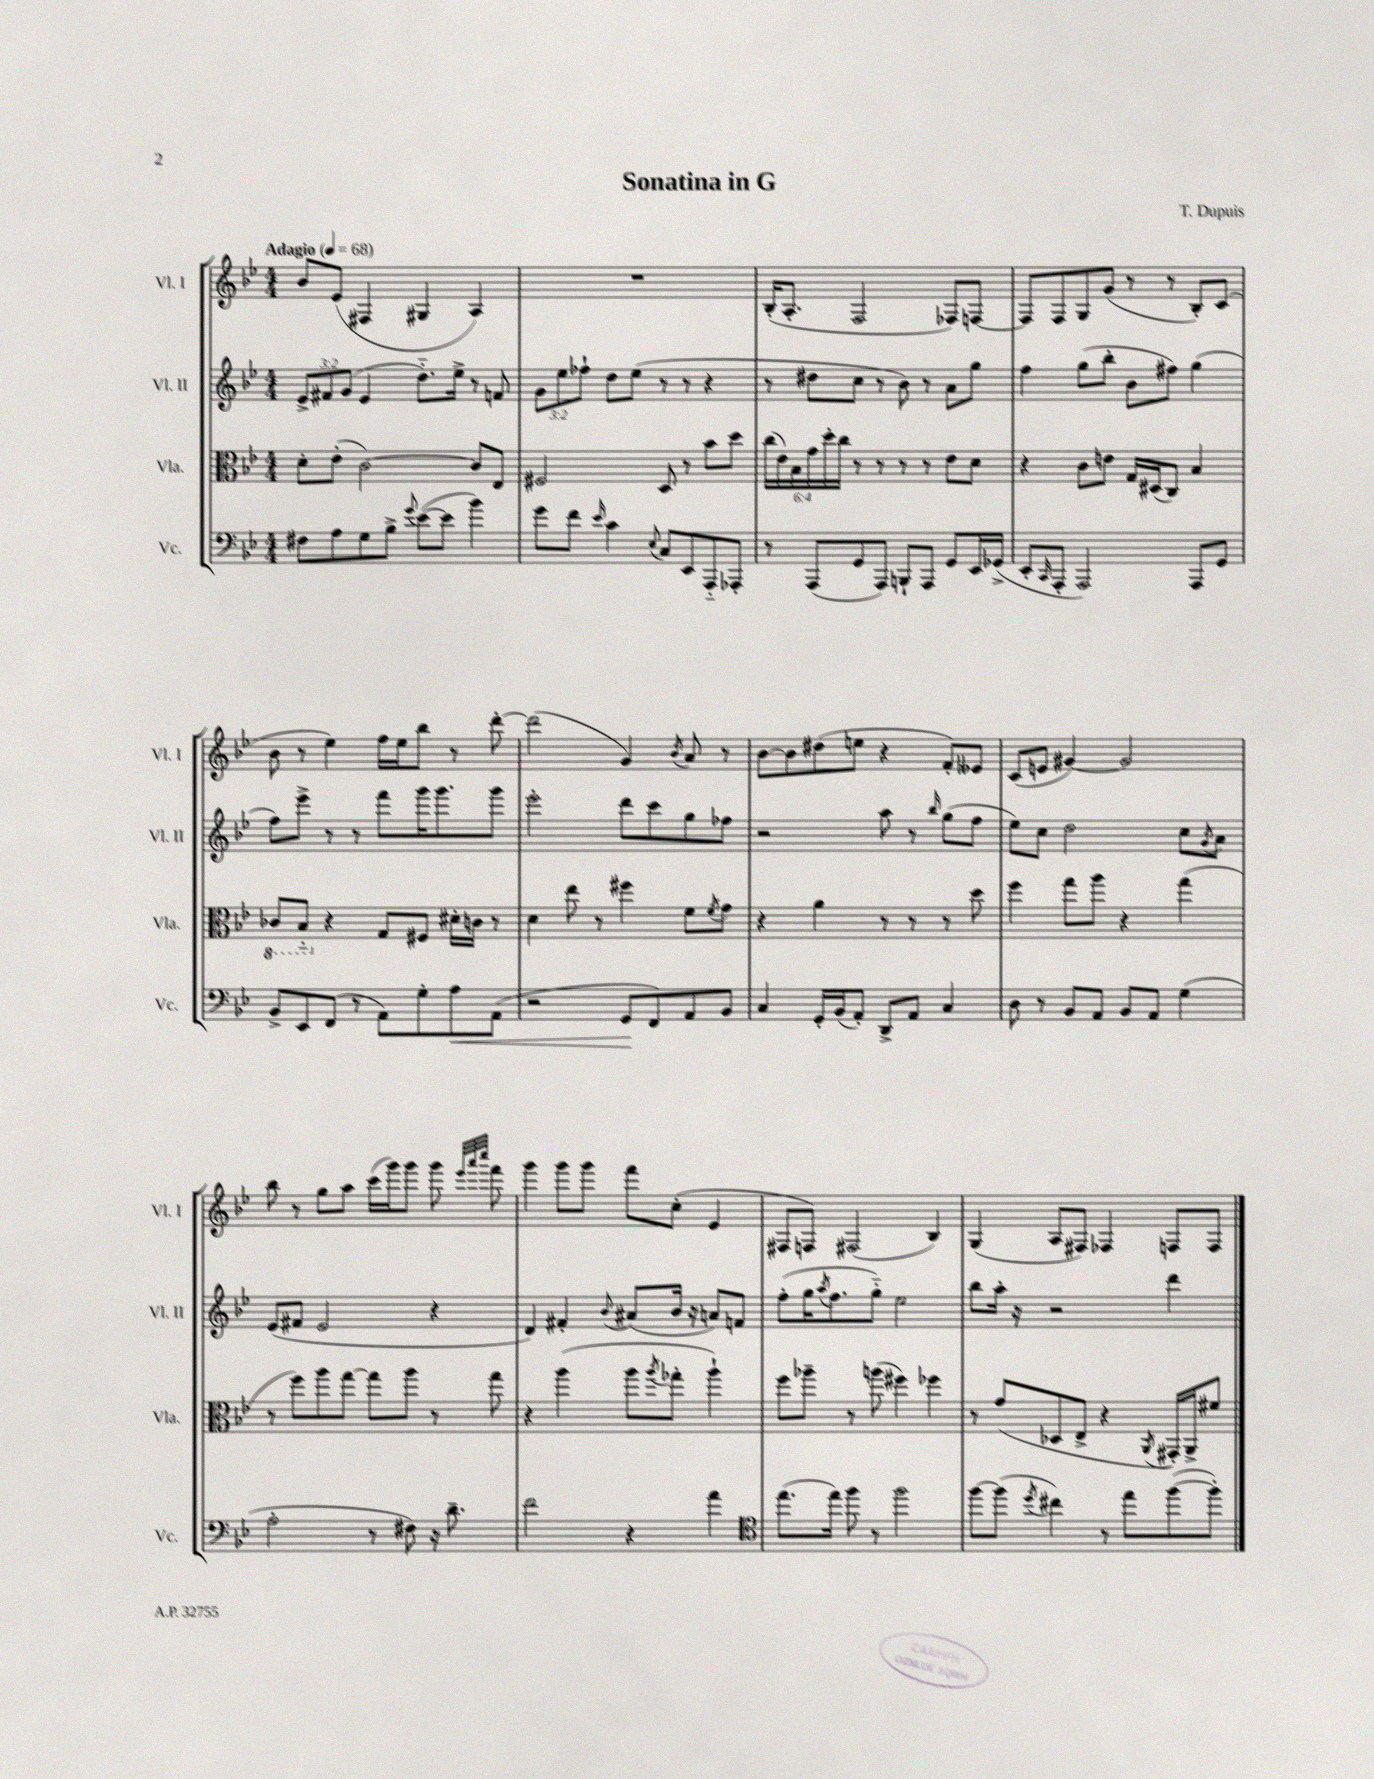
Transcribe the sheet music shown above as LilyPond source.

\header { title = "Sonatina in G" composer = "T. Dupuis" }
<<
\new StaffGroup <<
\new Staff = "s0" \with { instrumentName = "Vl. I" shortInstrumentName = "Vl. I" } {
    \clef treble \key bes \major \numericTimeSignature \time 4/4 \tempo "Adagio" 4 = 68
    bes'8 ees'8( fis4 gis4 a4) |
    R1 |
    bes16-.( a8.-. f2 fes8) f8~ |
    f8 f8 g8 g'8( r8 r8 bes8-.) c'8( |
    bes'8 r8 ees''4) f''16 ees''16 bes''8 r8 d'''8~-. |
    d'''2( g'4) \acciaccatura { bes'8 } a'8 r8 |
    bes'8~ bes'8 dis''8( e''8 r4 f'8-.) eeses'8 |
    c'8( e'8 gis'4~) gis'2 |
    bes''8 r8 g''8 a''8 c'''16( g'''16) g'''8 g'''8 \grace { ees'''32 a'''32 c''''32 } f'''8 |
    g'''4 g'''8 g'''8 f'''8 c''8-.( ees'4 |
    fis8 f8) fis2( bes4) |
    g4( a8 fis8) fes4 f8 f8 \bar "|." |
}
\new Staff = "s1" \with { instrumentName = "Vl. II" shortInstrumentName = "Vl. II" } {
    \clef treble \key bes \major \numericTimeSignature \time 4/4 \override Staff.TupletNumber.text = #tuplet-number::calc-fraction-text
    \tuplet 3/2 { ees'8-> fis'8 g'8( } ees'4 d''8.-_) ees''16-> r8 f'8 |
    \tuplet 3/2 { g'8 ees''8 fes''8-! } d''8 ees''8( r8 r8 r4 |
    r8 dis''8 c''8 r8 bes'8) r8 a'8 g''8 |
    f''4 g''8( bes''8-. bes'8 fis''8) g''4( |
    f''8) ees'''8-> r8 r8 f'''8 g'''16 g'''8. g'''8 |
    ees'''2-. d'''8 c'''8 g''8 fes''8 |
    r2 a''8 r8 \grace { bes''16 } g''8( f''8 |
    ees''8) c''8 d''2 c''8 \acciaccatura { g'8 } a'8 |
    ees'8( fis'8 ees'2 r4 |
    d'4) fis'4-. \appoggiatura { bes'8 } ais'8( bes'16 r16 a'8) f'8 |
    f''8-.( g''16 \acciaccatura { a''8 } f''8. g''8-_) ees''2 |
    bes''8 a''16-. r16 r2 d'''4 \bar "|." |
}
\new Staff = "s2" \with { instrumentName = "Vla." shortInstrumentName = "Vla." } {
    \clef alto \key bes \major \numericTimeSignature \time 4/4 \override Staff.TupletNumber.text = #tuplet-number::calc-fraction-text
    d'8-. ees'8-.( c'2~) c'8 ees8 |
    fis2 d8 r8 bes'8 d''8 |
    \tuplet 6/4 { c''16( ees'16) bes16 g'16 d''16-. c''16 } r8 r8 r8 r8 ees'8 d'8 |
    r4 c'8 e'8 g16 dis16( c8) bes4 |
    \ottava #-1 ces8 bes,8-_ \ottava #0 r4 g8 fis8 dis'16-. c'!16 r8 |
    d'4 ees''8 r8 fis''4 f'8 \acciaccatura { f'8 } g'8 |
    r4 a'4 r8 r8 r8 d''8 |
    f''4 g''8 a''8 r4 g''4( |
    r8 f''8) a''8 g''8~ g''8 a''8 r8 g''8 |
    r4 a''4( a''8 \acciaccatura { a''8 } ges''8-. a''4-!) |
    f''8 aes''8-- r8 a''8( fis''4) fes''4 |
    r8 g'8( des8 ees8-> r4 \acciaccatura { a,8 } gis,16-.) a,16-> fis'8 \bar "|." |
}
\new Staff = "s3" \with { instrumentName = "Vc." shortInstrumentName = "Vc." } {
    \clef bass \key bes \major \numericTimeSignature \time 4/4
    fis8 a8 g8 bes8-> \appoggiatura { g'8 } ees'8~( ees'8 bes'4) |
    g'8 f'8 \grace { ees'16 } c'4 \appoggiatura { ees8 } c8 ees,8 a,,8-_ aes,,8-. |
    r8 a,,8( g,8 a,,8) b,,8-! a,,8 g,8 ees,16 ges,16->( |
    ees,8-. \grace { c,16 } a,,8-. a,,2) a,,8 g,8 |
    bes,8-> ees,8 f,8( r8 a,8) g8-. a8\< a,8( |
    r2 g,8\! f,8) a,8 bes,8 |
    c4 g,16-. bes,16( a,8-.) d,8-> a,8 c4 |
    d8 r8 bes,8 a,8 bes,8 a,8 g4( |
    a2-. r8 fis8) r16 d'8.-- |
    f'2 r4 a'4 |
    \clef tenor ees''8.( ees''16) f''8 r8 f''2 |
    f''8~ f''8( \acciaccatura { d''8 } cis''4) r8 ees''8 f''8~( f''8-.) \bar "|." |
}
>>
>>
\layout { \context { \Score \remove "Bar_number_engraver" } }
